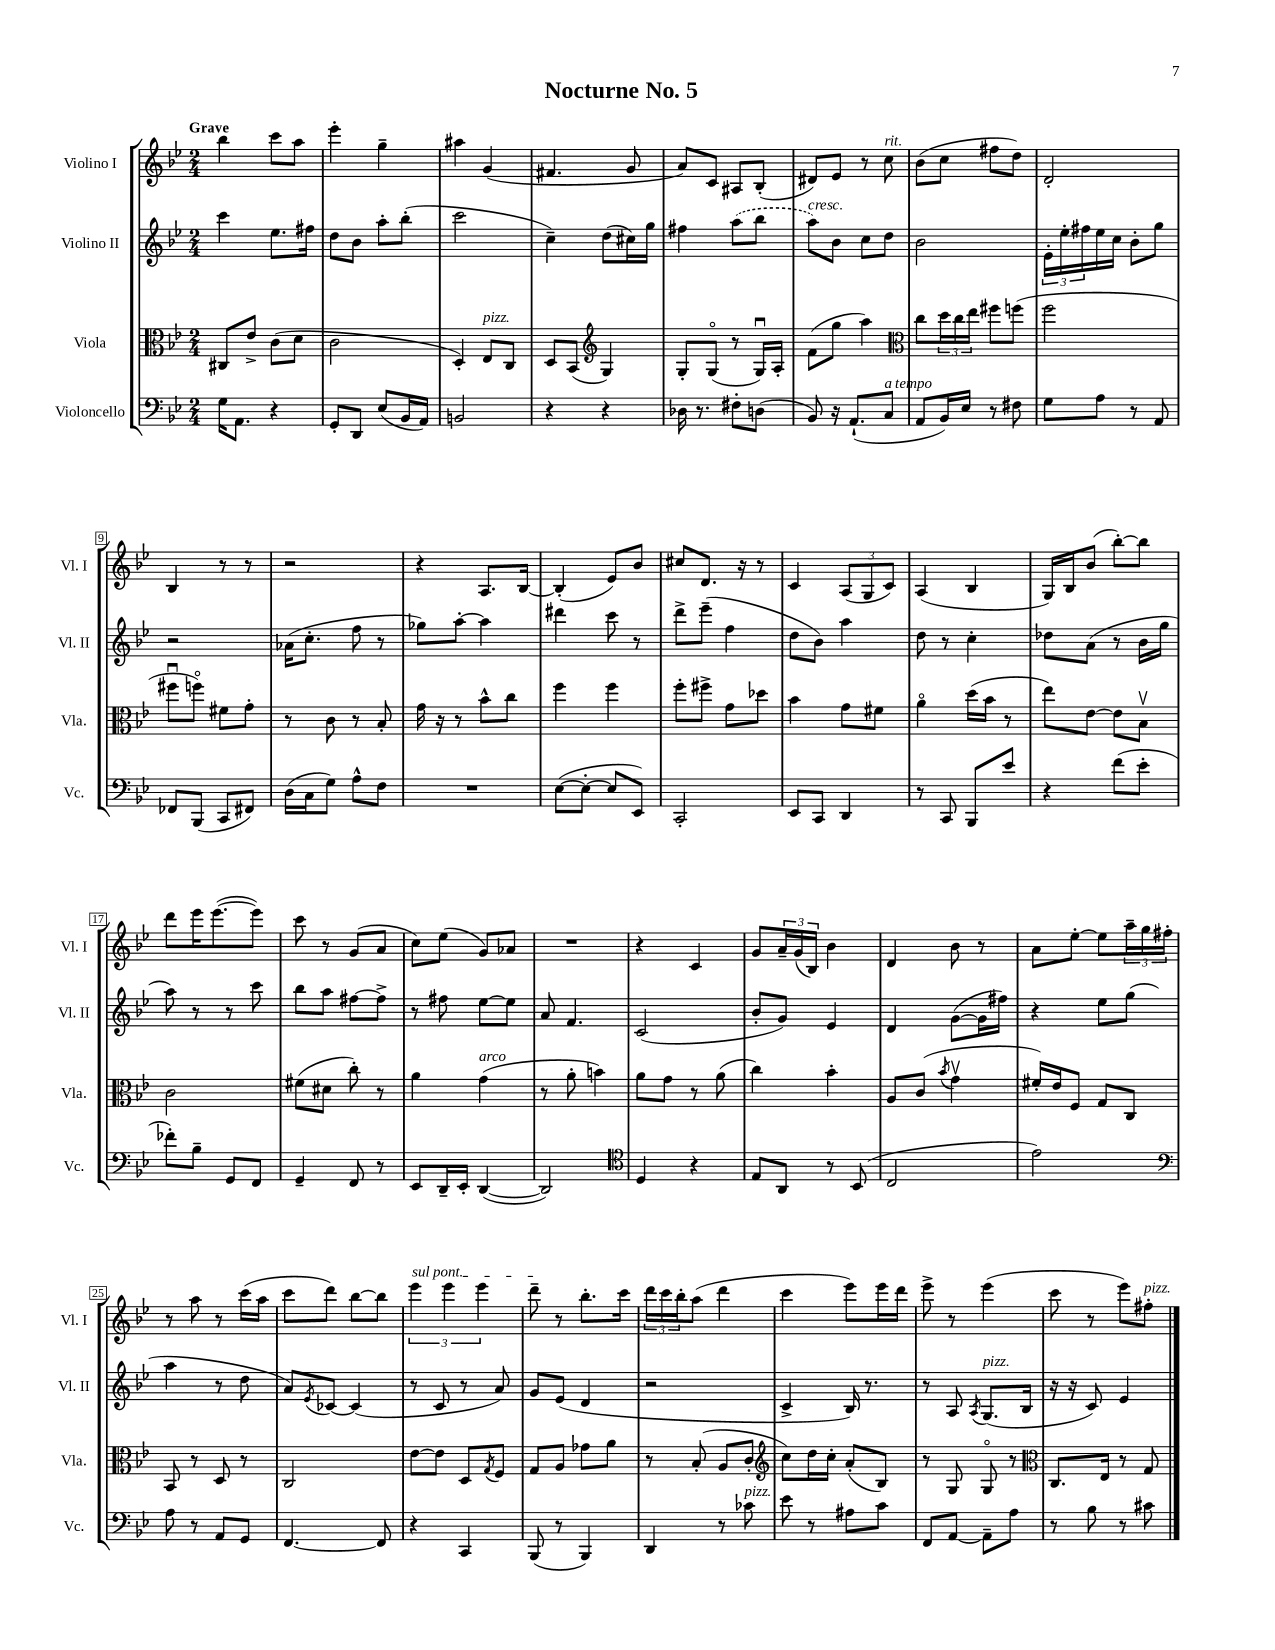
\header { title = "Nocturne No. 5" }
<<
\new StaffGroup <<
\new Staff = "s0" \with { instrumentName = "Violino I" shortInstrumentName = "Vl. I" } {
    \clef treble \key bes \major \numericTimeSignature \time 2/4 \tempo "Grave"
    bes''4 c'''8 a''8 |
    ees'''4-. g''4-- |
    ais''4 g'4( |
    fis'4. g'8 |
    a'8) c'8 ais8 bes8-.( |
    dis'8) ees'8 r8 c''8^\markup { \italic "rit." } |
    bes'8( c''8 fis''8 d''8) |
    d'2-. |
    bes4 r8 r8 |
    r2 |
    r4 a8. bes16~ |
    bes4-.( ees'8) bes'8 |
    cis''8 d'8. r16 r8 |
    c'4 \tuplet 3/2 { a8( g8 c'8) } |
    a4( bes4 |
    g16) bes16 bes'8( bes''8~-.) bes''8 |
    d'''8 ees'''16 ees'''8.~( ees'''8) |
    c'''8 r8 g'8( a'8 |
    c''8) ees''8( g'8) aes'8 |
    R2 |
    r4 c'4 |
    g'8 \tuplet 3/2 { a'16-- g'16( bes16) } bes'4 |
    d'4 bes'8 r8 |
    a'8 ees''8~-. ees''8 \tuplet 3/2 { a''16-- g''16 fis''16-. } |
    r8 a''8 r8 c'''16( a''16 |
    c'''8 d'''8) bes''8~ bes''8 |
    \tuplet 3/2 { \once \override TextSpanner.bound-details.left.text = \markup { \italic "sul pont." } ees'''4\startTextSpan ees'''4 ees'''4 } |
    d'''8--\stopTextSpan r8 bes''8.-. c'''16 |
    \tuplet 3/2 { d'''16 c'''16 bes''16-. } a''8( d'''4 |
    c'''4 ees'''8) ees'''16 d'''16 |
    ees'''8-> r8 ees'''4( |
    c'''8 r8 ees'''8) fis''8-.^\markup { \italic "pizz." } \bar "|." |
}
\new Staff = "s1" \with { instrumentName = "Violino II" shortInstrumentName = "Vl. II" } {
    \clef treble \key bes \major \numericTimeSignature \time 2/4
    c'''4 ees''8. fis''16 |
    d''8 bes'8 a''8-. bes''8-.( |
    c'''2 |
    c''4--) d''8( cis''16) g''16 |
    fis''4 \once \slurDashed a''8( bes''8 |
    a''8^\markup { \italic "cresc." }) bes'8 c''8 d''8 |
    bes'2 |
    \tuplet 3/2 { ees'16-. ees''16-. fis''16 } ees''16 c''16 bes'8-. g''8 |
    r2 |
    aes'16( c''8.-. f''8 r8 |
    ges''8) a''8~-. a''4 |
    dis'''4 c'''8 r8 |
    d'''8-> ees'''8--( f''4 |
    d''8 bes'8) a''4 |
    d''8 r8 c''4-. |
    des''8 a'8( r8 bes'16 g''16 |
    a''8) r8 r8 c'''8 |
    bes''8 a''8 fis''8~ fis''8-> |
    r8 fis''8 ees''8~ ees''8 |
    a'8 f'4. |
    c'2( |
    bes'8-. g'8) ees'4 |
    d'4 g'8~( g'16 fis''16) |
    r4 ees''8 g''8( |
    a''4 r8 d''8 |
    a'8) \acciaccatura { ees'8 } ces'8~ ces'4( |
    r8 c'8 r8 a'8) |
    g'8 ees'8( d'4 |
    r2 |
    c'4-> bes16) r8. |
    r8 a8 \acciaccatura { a8 } g8.^\markup { \italic "pizz." }( bes16 |
    r16 r16 c'8) ees'4 \bar "|." |
}
\new Staff = "s2" \with { instrumentName = "Viola" shortInstrumentName = "Vla." } {
    \clef alto \key bes \major \numericTimeSignature \time 2/4
    cis8 ees'8-> c'8( d'8 |
    c'2 |
    d4-.) ees8^\markup { \italic "pizz." } c8 |
    d8 bes,8( \clef treble g4) |
    g8-. g8\flageolet( r8 g16\downbow) a16-. |
    f'8( g''8 a''4) |
    \clef alto c''8 \tuplet 3/2 { d''16 c''16 ees''16 } fis''8 f''8( |
    f''2 |
    fis''8\downbow f''8\flageolet) fis'8 g'8-. |
    r8 c'8 r8 bes8-. |
    g'16 r16 r8 bes'8-^ c''8 |
    f''4 f''4 |
    f''8-. fis''8-> g'8 des''8 |
    bes'4 g'8 fis'8 |
    a'4\flageolet d''16( bes'16 r8 |
    ees''8) ees'8~ ees'8 bes8\upbow |
    c'2 |
    fis'8( dis'8 c''8-.) r8 |
    a'4 g'4^\markup { \italic "arco" }( |
    r8 a'8-. b'4) |
    a'8 g'8 r8 a'8( |
    c''4) bes'4-. |
    a8 c'8( \acciaccatura { bes'8 } g'4\upbow |
    fis'16-.) ees'16 f8 g8 c8 |
    bes,8 r8 d8 r8 |
    c2 |
    ees'8~ ees'8 d8 \acciaccatura { g8 } f8 |
    g8 a8 ges'8 a'8 |
    r8 bes8-.( a8 c'8-. |
    \clef treble c''8) d''16 c''16-. a'8-.( bes8) |
    r8 g8 g8\flageolet r8 |
    \clef alto c8. ees16 r8 g8 \bar "|." |
}
\new Staff = "s3" \with { instrumentName = "Violoncello" shortInstrumentName = "Vc." } {
    \clef bass \key bes \major \numericTimeSignature \time 2/4
    g16 a,8. r4 |
    g,8-. d,8 ees8( bes,16 a,16) |
    b,2 |
    r4 r4 |
    des16 r8. fis8-. d8( |
    bes,8) r16 a,8.-!( c8^\markup { \italic "a tempo" } |
    a,8 bes,16) ees16 r8 fis8 |
    g8 a8 r8 a,8 |
    fes,8 bes,,8( c,8 fis,8) |
    d16( c16 g8) a8-^ f8 |
    R2 |
    ees8~( ees8~-. ees8 ees,8) |
    c,2-. |
    ees,8 c,8 d,4 |
    r8 c,8 bes,,8 ees'8 |
    r4 f'8( ees'8-. |
    fes'8-.) bes8-- g,8 f,8 |
    g,4-- f,8 r8 |
    ees,8 d,16-- ees,16-. d,4~( |
    d,2) |
    \clef tenor d4 r4 |
    ees8 a,8 r8 bes,8( |
    c2 |
    ees'2) |
    \clef bass a8 r8 a,8 g,8 |
    f,4.~ f,8 |
    r4 c,4 |
    bes,,8( r8 bes,,4) |
    d,4 r8 ces'8^\markup { \italic "pizz." } |
    ees'8 r8 ais8 c'8 |
    f,8 a,8~ a,8-- a8 |
    r8 bes8 r8 cis'8 \bar "|." |
}
>>
>>
\layout { \context { \Score \override BarNumber.stencil = #(make-stencil-boxer 0.1 0.3 ly:text-interface::print) } }
